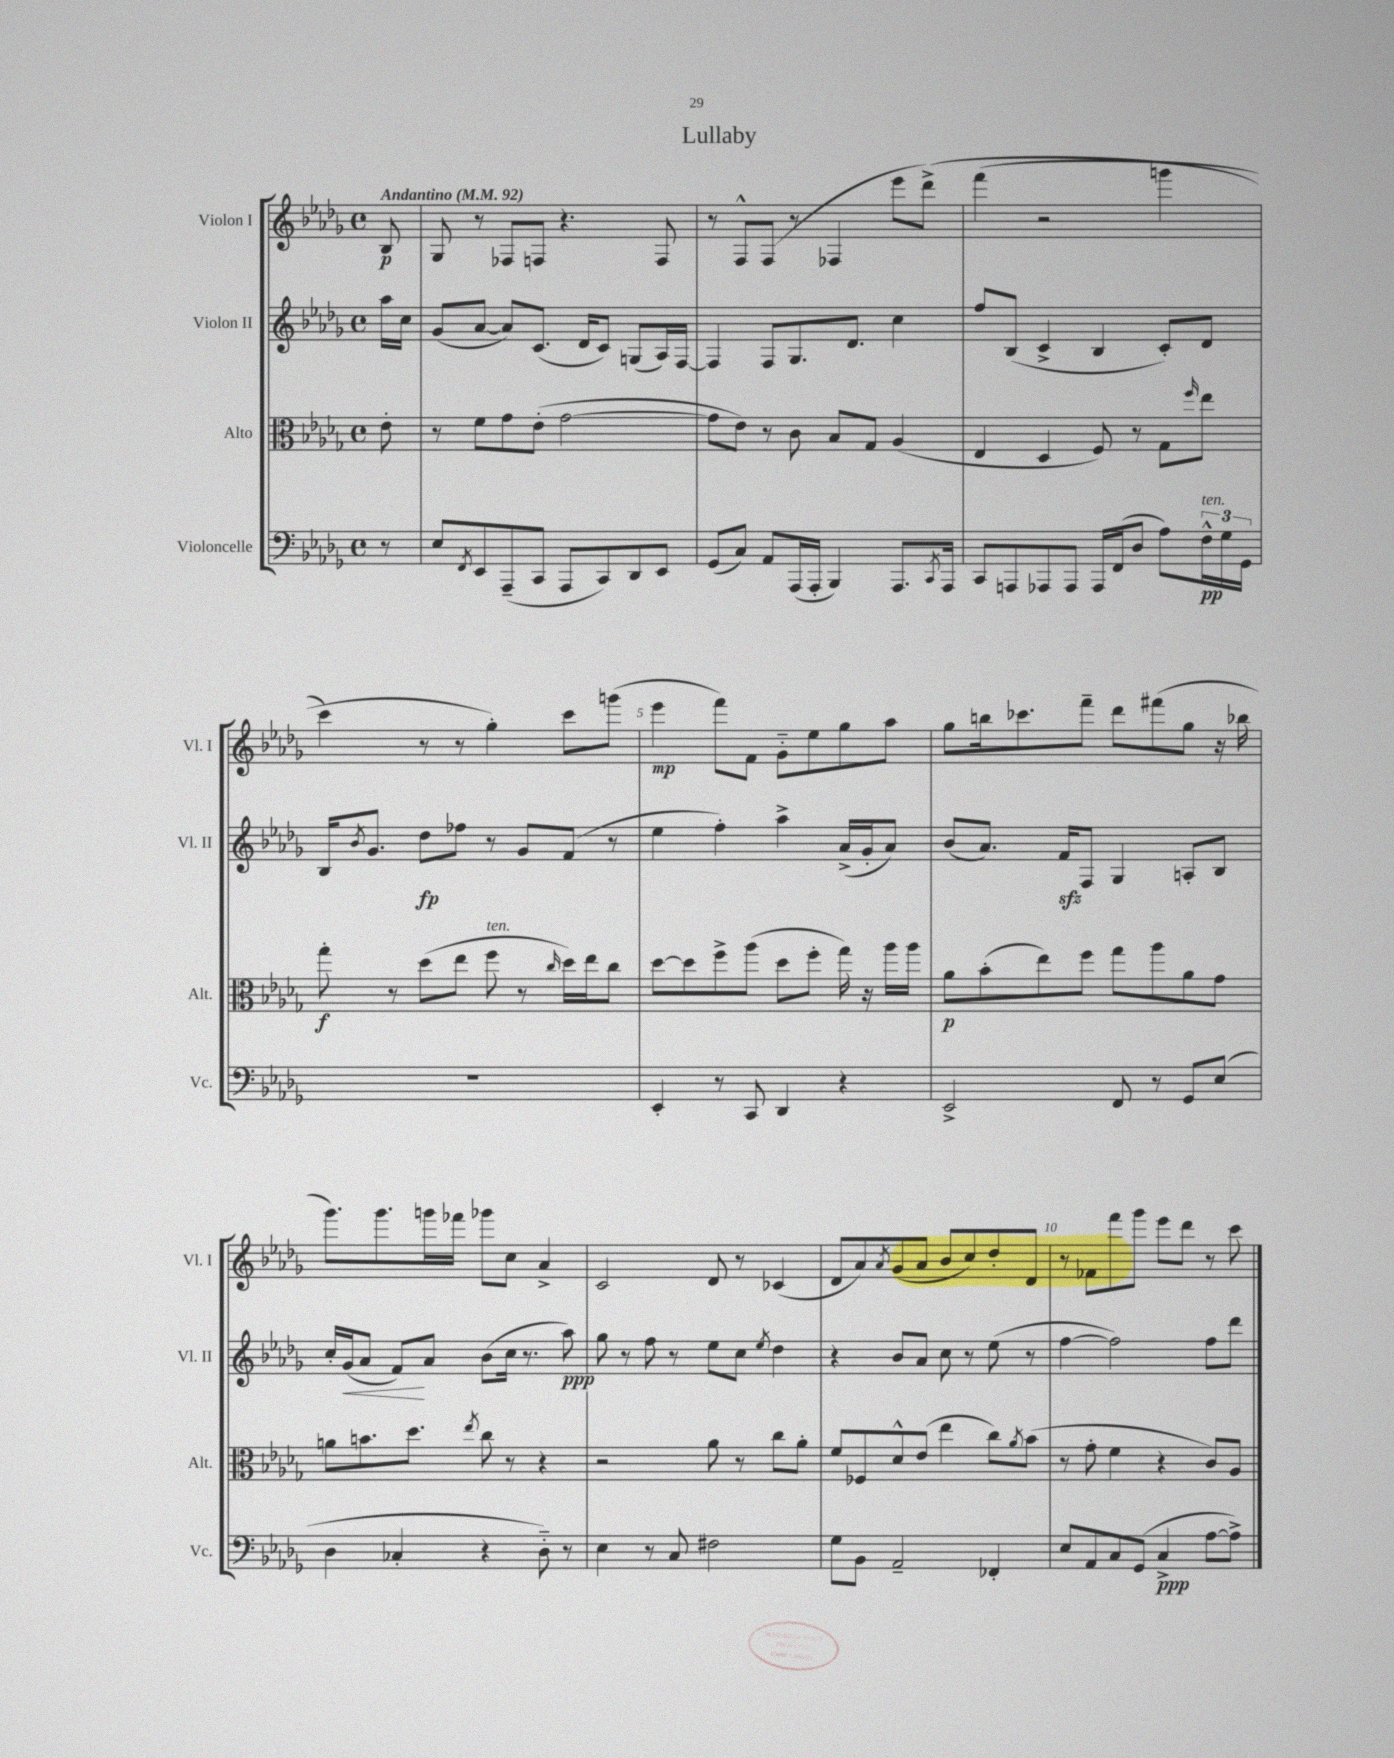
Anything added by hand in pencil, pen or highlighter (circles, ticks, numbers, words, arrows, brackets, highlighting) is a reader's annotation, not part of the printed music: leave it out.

**kern	**kern	**kern	**kern
*staff4	*staff3	*staff2	*staff1
*clefF4	*clefC3	*clefG2	*clefG2
*k[b-e-a-d-g-]	*k[b-e-a-d-g-]	*k[b-e-a-d-g-]	*k[b-e-a-d-g-]
*M4/4	*M4/4	*M4/4	*M4/4
*met(c)	*met(c)	*met(c)	*met(c)
*MM92	*MM92	*MM92	*MM92
8r	8e-'\	16aa-\LL	8B-/
.	.	16cc\JJ	.
=	=	=	=
8E-/L	8r	(8g-/L	8G-/
8qFF/	.	.	.
8EE-/	8f\L	[8a-/J	8r
(8AAA-~/	8g-\	8a-/]L)	8F-/L
8CC/J	(8e-'\J	(8.c/J	8F/J
8AAA-/L	[2g-\	.	4.r
.	.	16d-/LK	.
8CC/)	.	8c/J)	.
8DD-/	.	(8G/L	.
8EE-/J	.	16A-/L)	8F/
.	.	[16F/JJ	.
=	=	=	=
(8GG-/L	8g-\]L	4F/]	8r
8C/J)	8e-\J)	.	8F^^/L
8AA-/L	8r	8F/L	(8F/J
(16AAA-/L	8c\	8.G-/	8r
16AAA-'/JJ	.	.	.
4BBB-/)	8B-/L	.	4F-/
.	.	8.d-/J	.
.	8G-/J	.	.
8.AAA-/L	(4A-/	4cc\	8eee-\L
.	.	.	&(8ddd-^\J)
8qCC/	.	.	.
16AAA-/Jk	.	.	.
=	=	=	=
8CC/L	4E-/	8ff/L	(4fff\
8AAA/	.	(8B-/J	.
8AAA-/	4D-/	4c^/	2r
8AAA-/J	.	.	.
16AAA-/LL	8F/)	4B-/	.
(16FF/J	.	.	.
8D-/J	8r	.	.
8A-\L)	8G-\L	8c'/L)	4ggg\
.	16qqff/	.	.
24F^^\L	8ee-\J	8d-/J	.
24G-\	.	.	.
24GG-\JJ	.	.	.
=	=	=	=
1r	8gg-'\	16B-/LK	4ccc\)
.	.	8qb-/	.
.	.	8.g-/J	.
.	8r	.	.
.	(8dd-\L	8dd-\L	8r
.	8ee-\J	8ff-\J	8r
.	8ff\	8r	4gg-'\&)
.	8r	8g-/L	.
.	16qqcc/	.	.
.	16dd-\LL)	(8f/J	8ccc\L
.	16ee-\J	.	.
.	8cc\J	8r	(8ggg\J
=	=	=	=
4EE-'/	[8dd-\L	4ee-\	4eee-\
.	8dd-\]	.	.
8r	8ff^\	4ff'\)	8fff\L)
8CC/	(8aa-\J	.	8f\J
4DD-/	8dd-\L	4aa-^\	8g-'~\L
.	8ff'\J	.	8ee-\
4r	16gg-\)	(16a-^/LL	8gg-\
.	16r	16g-'/J	.
.	16aa-\LL	8a-/J)	8aa-\J
.	16aa-\JJ	.	.
=	=	=	=
2EE-^/	8a-\L	(8b-/L	8gg-\L
.	(8b-'\	8.a-/J)	16bb\k
.	.	.	8.ccc-\
.	8ee-\)	.	.
.	.	16f/LK	.
.	8ff\J	8F/J	8fff~\J
8FF/	8gg-\L	4G-/	8ddd-\L
8r	8aa-\	.	(8fff#\
8GG-/L	8a-\	8A'/L	8gg-\J
(8E-/J	8g-\J	8B-/J	16r
.	.	.	16bb-\
=	=	=	=
4D-\	8a\L	16cc'/LL	8.ggg-\L)
.	.	(16g-/J	.
.	8.b\	8a-/J	.
.	.	.	8.ggg-\
4C-'/	.	8f/L)	.
.	8.dd-\J	.	.
.	.	8a-/J	16ggg\L
.	.	.	16fff-\JJ
.	8qee-/	.	.
4r	8cc\	(8b-\L	8ggg-\L
.	8r	16cc\Jk	8cc\J
.	.	8.r	.
8D-'~\)	4r	.	4a-^/
8r	.	8aa-\)	.
=	=	=	=
4E-\	2r	8gg-\	2c/
.	.	8r	.
8r	.	8ff\	.
8C/	.	8r	.
2F#\	8a-\	8ee-\L	8d-/
.	8r	8cc\J	8r
.	.	8qee-/	.
.	8cc\L	4dd-\	(4c-/
.	8a-'\J	.	.
=	=	=	=
8G-\L	8f/L	4r	8d-/L
8BB-\J	8F-/	.	8a-/)
.	.	.	8qa-/
2AA-~/	8d-^^/	8b-/L	(8g-/
.	(8e-/J	8a-/J	8a-/J
.	4ee-\	8cc\	8b-/L
.	.	8r	8cc/)
4FF-'/	8cc\L)	(8ee-\	8dd-'/
.	8qa-/	.	.
.	(8b-\J	8r	8d-/J
=	=	=	=
8E-/L	8r	[4ff\	8r
8AA-/	8g-'\	.	8f-\L
8C/	4f\	2ff\])	8fff\
(8GG-/J	.	.	8ggg-\J
4C^/	4r	.	8eee-\L
.	.	.	8ddd-\J
[8A-\L	8c/L)	8ff\L	8r
8A-^\]J)	8A-/J	8ddd-\J	8ccc\
==	==	==	==
*-	*-	*-	*-
